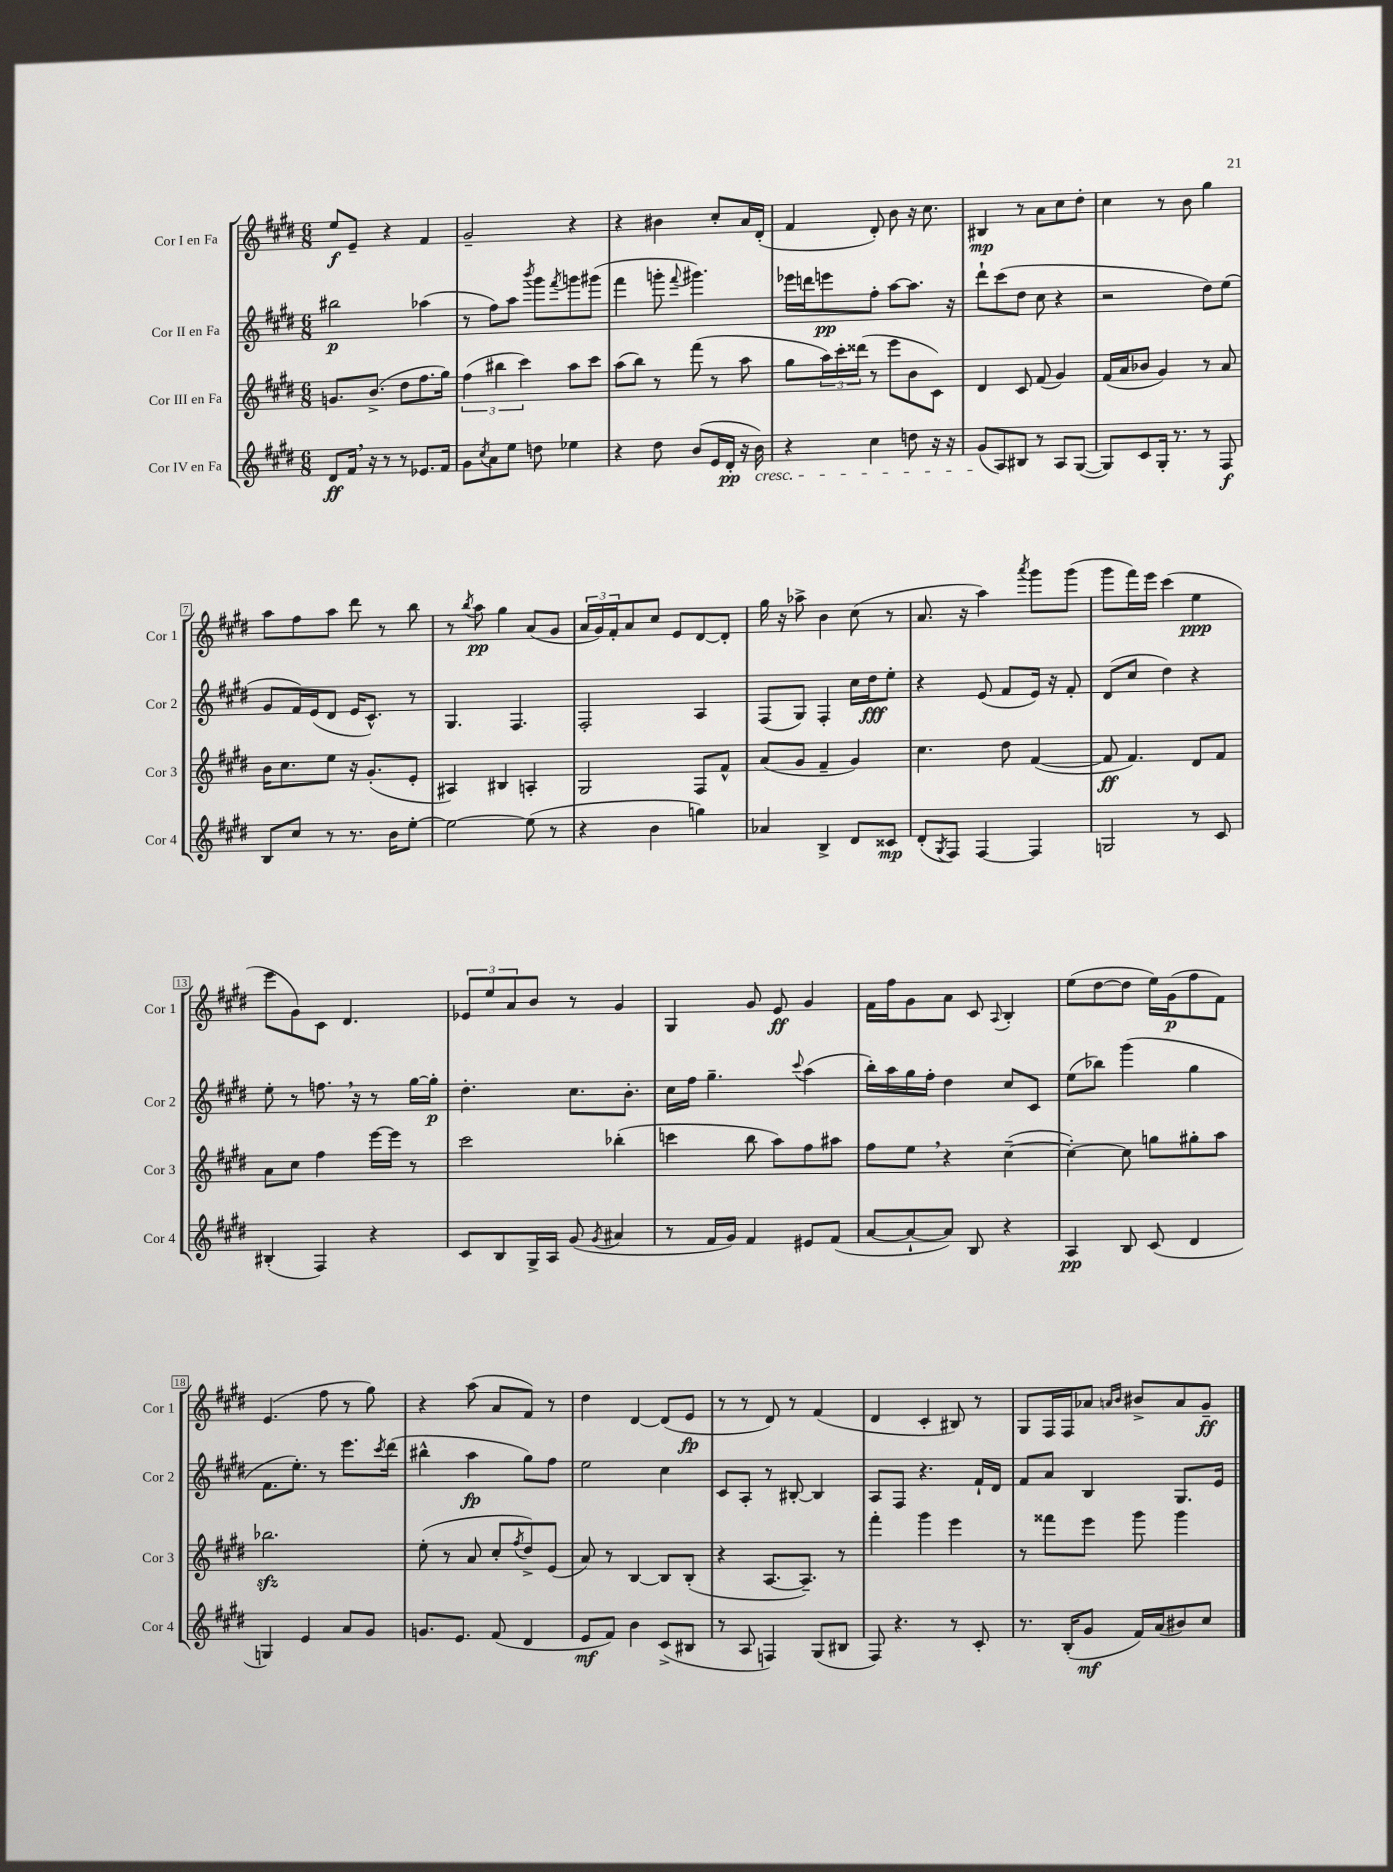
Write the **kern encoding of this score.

**kern	**kern	**kern	**kern
*staff4	*staff3	*staff2	*staff1
*clefG2	*clefG2	*clefG2	*clefG2
*k[f#c#g#d#]	*k[f#c#g#d#]	*k[f#c#g#d#]	*k[f#c#g#d#]
*M6/8	*M6/8	*M6/8	*M6/8
8d#/L	8.g/L	2bb#\	8ee/L
16f#/Jk	.	.	8e~/J
16r	(8.b^/J	.	.
8r	.	.	4r
8r	8dd#\L	.	.
8.e-/L	8.ff#\	(4aa-\	4f#/
16f#/Jk	16gg#\Jk)	.	.
=	=	=	=
8g#\L	(6ff#\	8r	2g#~/
8qcc#/	.	.	.
8a\	.	8ff#\L)	.
.	6bb#\	.	.
8ee\J	.	8aa\J	.
.	6ccc#\)	.	.
.	.	8qbbb/	.
8dd\	.	8ggg#\L	.
.	.	8qfff#/	.
4ee-\	8aa\L	8ggg\	4r
.	8ccc#\J	(8ggg#\J	.
=	=	=	=
4r	(8aa\L	4fff#\	4r
.	8bb\J)	.	.
8dd#\	8r	8ggg'\	4b#\
.	.	8qqfff#/	.
(8b/L	(8fff#\	4.ggg#\)	.
16e/L	8r	.	8cc#'/L
16d#'/JJ	.	.	.
16r	8aa\	.	16a/L
16b\)	.	.	(16d#'/JJ
=	=	=	=
4r	8gg#\L	16eee-\LL	4f#/
.	.	16ddd\J	.
.	24aa\L)	8eee\	.
.	24ccc#'\	.	.
.	(24ddd##\JJ	.	.
4cc#\	8r	8ff#'\J	8d#'/)
.	8eee\L	[8aa\L	8b\
8dd\	8b\	8.aa\]J	16r
.	.	.	8.cc#\
16r	8c#\J)	.	.
16r	.	16r	.
=	=	=	=
(8g#/L	4d#/	8ddd#`\L	4B#/
8A/)	.	(8ccc#\	.
8B#/J	8c#/	8dd#\J	8r
8r	(8f#/	8cc#\	8a\L
8A/L	4g#/)	4r	8cc#\
([8G#/J	.	.	8dd#'\J
=	=	=	=
8G#/]L)	(16f#/LL	2r	4cc#\
.	16a/J	.	.
8c#/	8b-/J	.	.
16G#'/Jk	4g#/)	.	8r
8.r	.	.	.
.	.	.	8b\
8r	8r	8dd#\L)	4gg#\
8F#/	8a/	(8ee\J	.
=	=	=	=
8B/L	16b\LK	8g#/L	8aa\L
.	8.cc#\	.	.
8cc#/J	.	16f#/L)	8ff#\
.	.	(16e/J	.
8r	8ee\J	8d#/J	8aa\J
8.r	16r	16e/LK	8ddd#\
.	(8.g#'/L	8.c#^^/J)	.
.	.	.	8r
16b\LK	.	.	.
[8ee'\J	8e'/J	8r	8bb\
=	=	=	=
2ee\_	4A#/)	4.G#/	8r
.	.	.	8qbb/
.	.	.	8aa\
.	4B#/	.	4gg#\
.	.	4.F#/	.
(8ee\]	4A'/	.	(8a/L
8r	.	.	8g#/J
=	=	=	=
4r	2G#/	2F#'/	24a/LL
.	.	.	24g#/)
.	.	.	24f#'/J
.	.	.	8a/
4b\	.	.	8cc#/J
.	.	.	8e/L
4gg\)	8F#/L	4A/	[8d#/
.	8f#^^/J	.	8d#'/]J
=	=	=	=
4a-/	(8a/L	(8F#/L	16gg#\
.	.	.	16r
.	8g#/J	8G#/J)	8aa-^\
4B^/	4f#~/	4F#'/	4b\
8d#/L	4g#/)	16cc#\LL	(8cc#\
.	.	16dd#\J	.
8c##/J	.	8ee'\J	8r
=	=	=	=
(8d#'/L	4.cc#\	4r	8.a/
8qG#/	.	.	.
8F#/J)	.	.	.
.	.	.	16r
[4F#/	.	(8e/	4aa\)
.	8dd#\	8f#/L	.
.	.	.	8qaaa/
4F#/]	([4f#/	16e/Jk)	8ggg#\L
.	.	16r	.
.	.	8f#'/	(8ggg#\J
=	=	=	=
2G/	8f#/]	(8d#/L	8ggg#\L
.	4.f#/)	8cc#/J	16fff#\L)
.	.	.	16eee\JJ
.	.	4dd#\)	(4ccc#\
8r	8d#/L	4r	4ee\
8c#/	8f#/J	.	.
=	=	=	=
(4B#'/	8a\L	8ee'\	8eee\L
.	8cc#\J	8r	8g#\)
4F#/)	4ff#\	8.ff\	8c#\J
.	.	.	4.d#/
.	.	16r	.
4r	[16eee\LL	8r	.
.	16eee\]JJ	.	.
.	8r	[16gg#\LL	.
.	.	16gg#'\]JJ	.
=	=	=	=
8c#/L	2ccc#\	4.dd#'\	12e-/L
.	.	.	12ee/
8B/	.	.	.
.	.	.	12a/
16G#^/L	.	.	8b/J
16A/JJ	.	.	.
(8g#/	.	8.cc#\L	8r
8qg#/	.	.	.
4a#/	(4bb-'\	.	4g#/
.	.	8.b'\J	.
=	=	=	=
8r	4ccc\	16cc#\LL	4G#/
.	.	16ff#\JJ	.
16f#/LL	.	4.gg#~\	.
16g#/JJ)	.	.	.
4f#/	8bb\	.	8g#/
.	8aa\L)	.	8e/
.	.	8qqccc#/	.
8e#/L	8ff#\	(4aa\	4g#/
(8f#/J	8aa#\J	.	.
=	=	=	=
[8a/L	8ff#\L	16bb'\LL)	16f#\LL
.	.	16aa\	16ff#\J
8a`/_	8ee\J	16gg#\	8g#\
.	.	16ff#'\JJ	.
8a/]J)	4r	4dd#\	8a\J
8B/	.	.	8c#/
.	.	.	8qqA/
4r	([4cc#~\	8cc#/L	4B'/
.	.	8c#/J	.
=	=	=	=
4A/	4cc#'\_)	(8ee\L	(8ee\L
.	.	8bb-\J)	[8dd#\
8B/	8cc#\]	(4ggg#\	8dd#\]J
(8c#/	8gg\L	.	16ee\LL)
.	.	.	(16g#\J
4d#/	8gg#'\	4gg#\	8ff#\
.	8aa\J	.	8f#\J)
=	=	=	=
4G/)	2.bb-\	8.f#\L	(4.e/
.	.	8.ee'\J)	.
4e/	.	.	.
.	.	8r	8ff#\
8a/L	.	8.eee\L	8r
8g#/J	.	.	8gg#\)
.	.	8qccc#/	.
.	.	(16ddd#\Jk	.
=	=	=	=
8.g/L	(8ee'\	4bb#^^\	4r
.	8r	.	.
8.e/J	.	.	.
.	8a/	4aa\	(8aa\
(8f#/	8cc#'/L	.	8a/L
.	8qff#/	.	.
4d#/	8dd#^/)	8gg#\L)	8f#/J)
.	(8e/J	8ff#\J	8r
=	=	=	=
8e/L	8a/)	2ee\	4dd#\
8f#/J)	8r	.	.
4b\	[4B/	.	[4d#/
(8c#^/L	8B/]L	4cc#\	(8d#/]L
8B#/J	(8B'/J	.	8e/J
=	=	=	=
8r	4r	8c#/L	8r
8A/	.	8A'/J	8r
4F/)	[8.A/L	8r	8d#/)
.	.	[8B#'/	8r
.	8.A~/]J)	.	.
(8G#/L	.	4B#/]	(4f#/
8B#/J	8r	.	.
=	=	=	=
8F#/)	4fff#'\	8A/L	4d#/
4.r	.	8F#/J	.
.	4ggg#\	4.r	4c#'/
8r	4eee\	.	8B#/)
8c#'/	.	16f#`/LL	8r
.	.	16d#/JJ	.
=	=	=	=
8.r	8r	8f#/L	8G#/L
.	8fff##\L	8a/J	16F#/L
(16B'/LK	.	.	16F#/J
8g#/J	8eee\J	4B/	8a-/J
.	.	.	16qqa/LL
.	.	.	16qqb/JJ
16f#/LL)	8ggg#\	.	8b#^/L
(16a/J	.	.	.
8b#/)	4ggg#\	8.G#/L	8a/
8cc#/J	.	.	8g#~/J
.	.	16e/Jk	.
==	==	==	==
*-	*-	*-	*-
